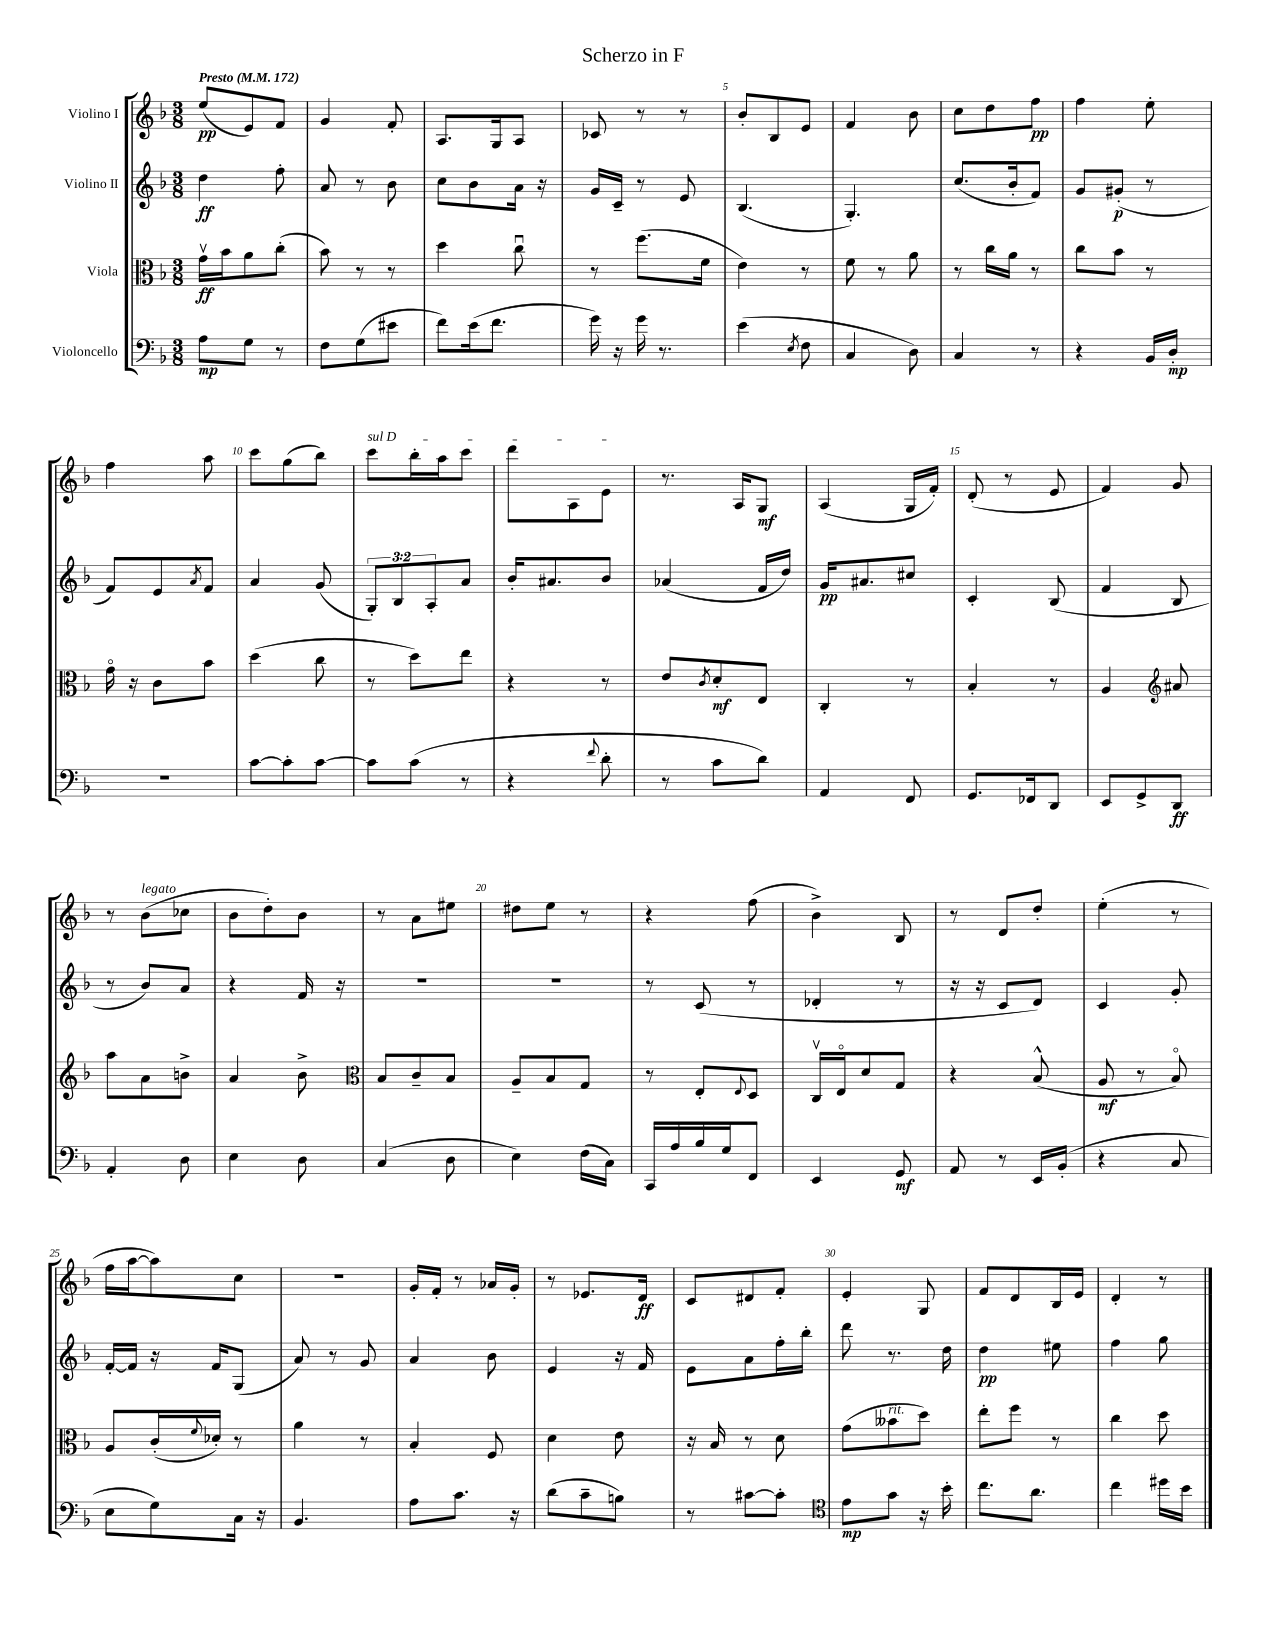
\header { title = "Scherzo in F" }
<<
\new StaffGroup <<
\new Staff = "s0" \with { instrumentName = "Violino I" } {
    \clef treble \key f \major \numericTimeSignature \time 3/8 \tempo "Presto" 4 = 172
    e''8\pp( e'8) f'8 |
    g'4 f'8-. |
    a8. g16 a8 |
    ces'8 r8 r8 |
    bes'8-. bes8 e'8 |
    f'4 bes'8 |
    c''8 d''8 f''8\pp |
    f''4 e''8-. |
    f''4 a''8 |
    c'''8 g''8( bes''8) |
    \once \override TextSpanner.bound-details.left.text = \markup { \italic "sul D" } c'''8\startTextSpan bes''16-. a''16 c'''8 |
    d'''8 a8 e'8\stopTextSpan |
    r8. a16 g8\mf |
    a4( g16 f'16-.) |
    d'8-.( r8 e'8 |
    f'4) g'8 |
    r8 bes'8^\markup { \italic "legato" }( ces''8 |
    bes'8 d''8-.) bes'8 |
    r8 a'8 eis''8 |
    dis''8 e''8 r8 |
    r4 f''8( |
    bes'4->) bes8 |
    r8 d'8 d''8-. |
    e''4-.( r8 |
    f''16 a''16~ a''8) c''8 |
    R4. |
    g'16-. f'16-. r8 aes'16 g'16-. |
    r8 ees'8. d'16\ff |
    c'8 dis'8 f'8-. |
    e'4-. g8 |
    f'8 d'8 bes16 e'16 |
    d'4-. r8 \bar "|." |
}
\new Staff = "s1" \with { instrumentName = "Violino II" } {
    \clef treble \key f \major \numericTimeSignature \time 3/8 \override Staff.TupletNumber.text = #tuplet-number::calc-fraction-text
    d''4\ff f''8-. |
    a'8 r8 bes'8 |
    c''8 bes'8 a'16 r16 |
    g'16 c'16-- r8 e'8 |
    bes4.( |
    g4.-.) |
    c''8.( bes'16-. f'8) |
    g'8 gis'8-.\p( r8 |
    f'8) e'8 \acciaccatura { a'8 } f'8 |
    a'4 g'8( |
    \tuplet 3/2 { g8-.) bes8 a8-. } a'8 |
    bes'16-. ais'8. bes'8 |
    aes'4( f'16 d''16) |
    g'16\pp ais'8. cis''8 |
    c'4-. bes8( |
    f'4 bes8 |
    r8 bes'8) a'8 |
    r4 f'16 r16 |
    R4. |
    R4. |
    r8 c'8( r8 |
    des'4-. r8 |
    r16 r16 c'8 d'8) |
    c'4 g'8-. |
    f'16~-. f'16 r16 f'16 g8( |
    a'8) r8 g'8 |
    a'4 bes'8 |
    e'4 r16 f'16 |
    e'8 a'8 f''16-. bes''16-. |
    d'''8 r8. d''16 |
    d''4\pp eis''8 |
    f''4 g''8 \bar "|." |
}
\new Staff = "s2" \with { instrumentName = "Viola" } {
    \clef alto \key f \major \numericTimeSignature \time 3/8
    g'16\upbow\ff bes'16 a'8 c''8-.( |
    bes'8) r8 r8 |
    d''4 c''8\downbow |
    r8 f''8.( f'16 |
    e'4) r8 |
    f'8 r8 a'8 |
    r8 c''16 a'16 r8 |
    c''8 bes'8 r8 |
    g'16\flageolet r16 c'8 bes'8 |
    d''4( c''8 |
    r8 d''8) e''8 |
    r4 r8 |
    e'8 \acciaccatura { c'8 } d'8-.\mf e8 |
    c4-. r8 |
    bes4-. r8 |
    a4 \clef treble ais'8 |
    a''8 a'8 b'8-> |
    a'4 bes'8-> |
    \clef alto bes8 c'8-- bes8 |
    a8-- bes8 g8 |
    r8 e8-. \appoggiatura { e8 } d8 |
    c16\upbow e16\flageolet d'8 g8 |
    r4 bes8-^( |
    a8\mf r8 bes8\flageolet) |
    a8 c'16-.( \appoggiatura { f'8 } des'16-.) r8 |
    a'4 r8 |
    bes4-. f8 |
    d'4 e'8 |
    r16 bes16 r8 d'8 |
    g'8( beses'8^\markup { \italic "rit." } d''8) |
    e''8-. f''8 r8 |
    c''4 d''8 \bar "|." |
}
\new Staff = "s3" \with { instrumentName = "Violoncello" } {
    \clef bass \key f \major \numericTimeSignature \time 3/8
    a8\mp g8 r8 |
    f8 g8( eis'8 |
    f'8) e'16( f'8. |
    g'16) r16 g'16 r8. |
    e'4( \acciaccatura { e8 } f8 |
    c4 d8) |
    c4 r8 |
    r4 bes,16 d16-.\mp |
    R4. |
    c'8~ c'8-. c'8~ |
    c'8 c'8( r8 |
    r4 \appoggiatura { f'8 } d'8-. |
    r8 c'8 d'8) |
    a,4 f,8 |
    g,8. fes,16 d,8 |
    e,8 g,8-> d,8\ff |
    a,4-. d8 |
    e4 d8 |
    c4( d8 |
    e4) f16( c16) |
    c,16 a16 bes16 g16 f,8 |
    e,4 g,8\mf |
    a,8 r8 e,16 bes,16-.( |
    r4 c8 |
    e8 g8) c16 r16 |
    bes,4. |
    a8 c'8. r16 |
    d'8( c'8-- b8) |
    r8 cis'8~ cis'8-. |
    \clef tenor e'8\mp g'8 r16 bes'16-. |
    c''8. a'8. |
    c''4 dis''16 bes'16 \bar "|." |
}
>>
>>
\layout { \context { \Score \override BarNumber.break-visibility = ##(#f #t #t) barNumberVisibility = #(every-nth-bar-number-visible 5) } }
